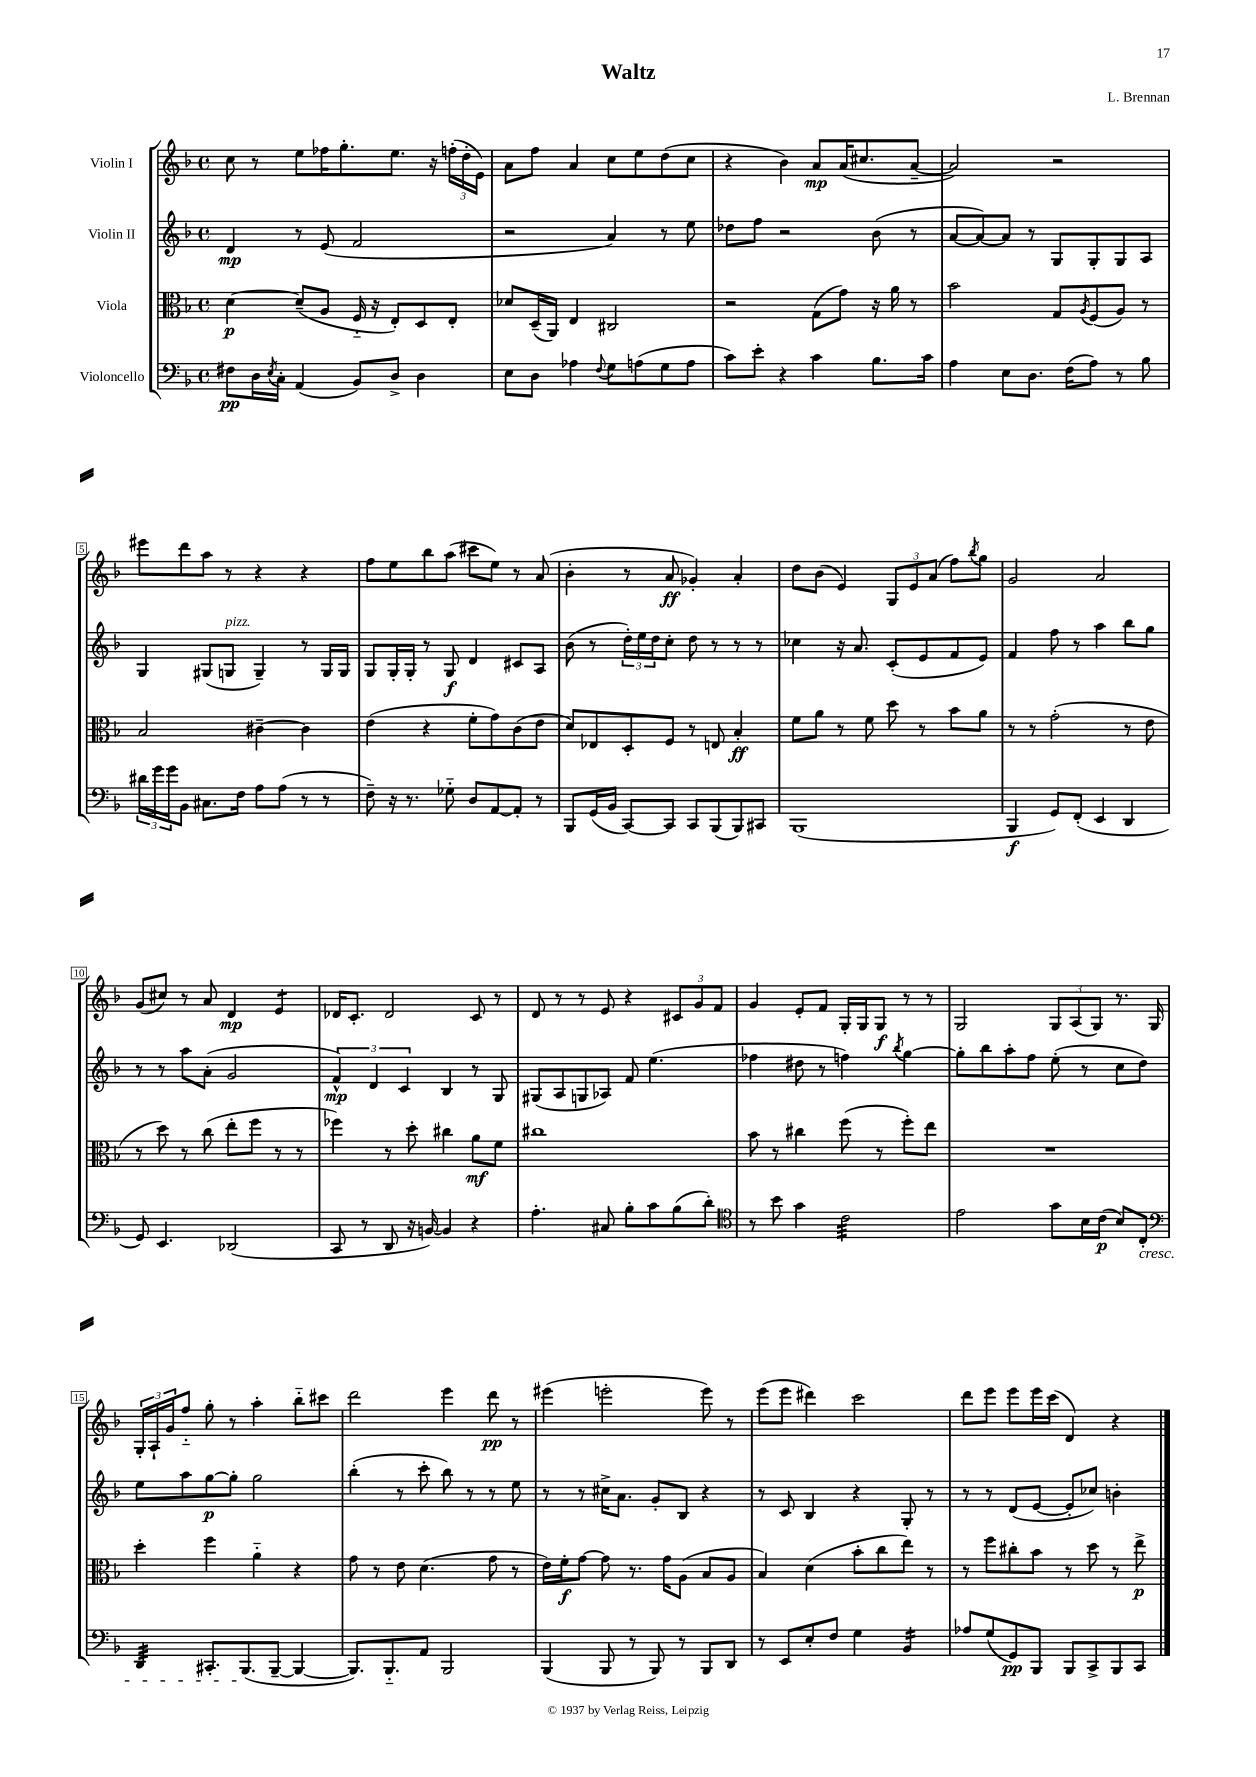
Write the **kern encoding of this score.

**kern	**kern	**kern	**kern
*staff4	*staff3	*staff2	*staff1
*clefF4	*clefC3	*clefG2	*clefG2
*k[b-]	*k[b-]	*k[b-]	*k[b-]
*M4/4	*M4/4	*M4/4	*M4/4
*met(c)	*met(c)	*met(c)	*met(c)
8F#\L	[4d\	4d/	8cc\
16D\L	.	.	8r
8qE/	.	.	.
16C'\JJ	.	.	.
(4AA/	(8d~/]L	8r	8ee\L
.	8A/J	(8e/	16ff-\K
.	.	.	8.gg'\
8BB-/L)	16F'~/	2f/	.
.	16r	.	.
8D^/J	8E'/L)	.	8.ee\J
4D\	8D/	.	.
.	.	.	16r
.	8E'/J	.	(24ff'\LL
.	.	.	24dd'\
.	.	.	24e\JJ)
=	=	=	=
8E\L	8d-/L	2r	8a\L
8D\J	(16D~/L	.	8ff\J
.	16AA/JJ)	.	.
4A-\	4E/	.	4a/
8qqF/	.	.	.
8G\L	2C#/	4a/)	8cc\L
(8A\	.	.	8ee\
8G\	.	8r	(8dd\
8A\J	.	8ee\	8cc\J
=	=	=	=
8c\L)	2r	8dd-\L	4r
8e'\J	.	8ff\J	.
4r	.	2r	4b-\)
4c\	(8G\L	.	8a/L
.	8g\J)	.	(16a/K
.	.	.	8.cc#/
8.B-\L	16r	(8b-\	.
.	16a\	.	.
.	8r	8r	[8a~/J
16c\Jk	.	.	.
=	=	=	=
4A\	2b-\	[8a/L	2a/])
.	.	8a/_)	.
8E\L	.	8a/]J	.
8.D\J	.	8r	.
.	8G/L	8G/L	2r
(16F\LK	.	.	.
.	8qA/	.	.
8A\J)	(8F/	8G'/	.
8r	8A/J)	8G/	.
8B-\	8r	8A/J	.
=	=	=	=
24d#\LL	2B-/	4G/	8eee#\L
24g\	.	.	.
24g\J	.	.	.
8BB-\J	.	.	8ddd\
8.C#\L	.	(8G#/L	8aa\J
.	.	8G/J	8r
16F\Jk	.	.	.
8A\L	[4c#~\	4G~/)	4r
(8A\J	.	.	.
8r	4c#\]	8r	4r
8r	.	16G/LL	.
.	.	16G/JJ	.
=	=	=	=
8F~\)	(4e\	8G/L	8ff\L
16r	.	16G'/L	8ee\
8.r	.	16G'/JJ	.
.	4r	8r	8bb-\
8G-'~\	.	8G/	(8aa\J
8D/L	8f'\L	4d/	8ccc#\L
[8AA/	8g\)	.	8ee\J)
8AA'/]J	(8c\	8c#/L	8r
8r	8e\J	8A/J	(8a/
=	=	=	=
8BBB-/L	8d/L)	(8b-\	4b-'\
(16GG/L	8E-/	8r	.
16BB-/JJ	.	.	.
[8CC/L)	8D'/	24dd'\LL)	8r
.	.	24ee\	.
.	.	24dd\J	.
8CC/]J	8F/J	8cc'\J	8a/
8CC/L	8r	8dd\	4g-'/)
(8BBB-/	8E/	8r	.
8BBB-/)	4B-'/	8r	4a'/
8CC#/J	.	8r	.
=	=	=	=
(1BBB-	8f\L	4cc-\	8dd\L
.	8a\J	.	(8b-\J
.	8r	16r	4e/)
.	.	8.a/	.
.	8f\	.	.
.	8dd\	(8c'/L	12G/L
.	.	.	12e/
.	8r	8e/	.
.	.	.	(12a/J
.	8b-\L	8f/	8ff\L)
.	.	.	8qbb-/
.	8a\J	8e/J)	8gg\J
=	=	=	=
4BBB-/	8r	4f/	2g/
.	8r	.	.
8GG/L)	(2g'\	8ff\	.
(8FF'/J	.	8r	.
4EE/	.	4aa\	2a/
4DD/	8r	8bb-\L	.
.	8e\	8gg\J	.
=	=	=	=
8GG/)	8r	8r	(8g/L
4.EE/	8dd\)	8r	8cc#/J)
.	8r	8aa\L	8r
.	(8cc\	(8a'\J	8a/
(2DD-/	8ee'\L	2g/	4d/
.	8ff\J	.	.
.	8r	.	4e/
.	8r	.	.
=	=	=	=
8CC/	4ff-\)	6f^^/)	16d-/LK
.	.	.	8.c'/J
8r	.	.	.
.	.	6d/	.
8DD/	8r	.	2d-/
.	.	6c/	.
16r	8dd'\	.	.
[16BB/)	.	.	.
4BB/]	4cc#\	4B-/	.
4r	8a\L	8r	8c/
.	8f\J	8G/	8r
=	=	=	=
4.A'\	1cc#	(8G#/L	8d/
.	.	8A/	8r
.	.	8G/	8r
8C#/	.	8A-/J)	8e/
8B-'\L	.	8f/	4r
8c\	.	(4.ee\	.
(8B-\	.	.	12c#/L
.	.	.	12g/
8d'\J)	.	.	.
.	.	.	12f/J
=	=	=	=
*clefC4	*	*	*
8r	8b-\	4ff-\	4g/
8b-\	8r	.	.
4g\	4cc#\	8dd#\	8e'/L
.	.	8r	8f/J
2c\	(8ff\	4ff\)	16G'/LL
.	.	.	16G/J
.	8r	.	8G/J
.	.	8qbb-/	.
.	8ff'\L)	[4gg\	8r
.	8ee\J	.	8r
=	=	=	=
2e\	1r	8gg'\]L	2G/
.	.	8bb-\	.
.	.	8aa'\	.
.	.	8ff\J	.
8g\L	.	(8ee'\	12G/L
.	.	.	(12A/
16B-\L	.	8r	.
.	.	.	12G/J)
(16c\JJ	.	.	.
8B-/L)	.	8cc\L	8.r
8C'/J	.	8dd\J)	.
.	.	.	16G/
=	=	=	=
*clefF4	*	*	*
4DD/	4dd'\	8ee\L	24G'/LL
.	.	.	24A`/
.	.	.	24g/J
.	.	8aa\	8ff'~/J
8.CC#'/L	4ff\	[8gg\	8gg'\
.	.	8gg'\]J	8r
(8.BBB-/	.	.	.
.	4a'~\	2gg\	4aa'\
[8BBB-~/J	.	.	.
4BBB-/_	4r	.	8bb-'~\L
.	.	.	8ccc#\J
=	=	=	=
8.BBB-/]L)	8g\	(4bb-'\	2ddd\
.	8r	.	.
8.BBB-'~/	.	.	.
.	8e\	8r	.
8AA/J	(4.d\	8ccc'\	.
2BBB-/	.	8bb-\)	4eee\
.	.	8r	.
.	8g\	8r	8ddd\
.	8r	8ee\	8r
=	=	=	=
(4BBB-/	16e\LL)	8r	(4eee#\
.	16f'\J	.	.
.	[8g\J	8r	.
8BBB-/	8g\]	16cc#^\LK	2eee'\
.	.	8.a\J	.
8r	8.r	.	.
8BBB-/)	.	8g'/L	.
.	16g\LK	.	.
8r	(8A\J	8B-/J	.
8BBB-/L	8B-/L	4r	8eee\)
8DD/J	8A/J	.	8r
=	=	=	=
8r	4B-/)	8r	(8eee\L
8EE/L	.	8c/	8eee\J
8E'/	(4d\	4B-/	4ddd#\)
8F/J	.	.	.
4G\	8b-'\L	4r	2ccc\
.	8cc\	.	.
4BB-/	8ee\J)	8G'/	.
.	8r	8r	.
=	=	=	=
8A-/L	8r	8r	8ddd\L
(8G/	8ff\L	8r	8eee\J
8GG/)	8cc#'\	(8d/L	8eee\L
8BBB-/J	8b-\J	[8e/J	16eee\L
.	.	.	(16ccc\JJ
8BBB-/L	8r	8e'/]L	4d/)
8CC^/	8dd\	8cc-/J)	.
8BBB-/	8r	4b'\	4r
8CC/J	8ee^\	.	.
==	==	==	==
*-	*-	*-	*-
